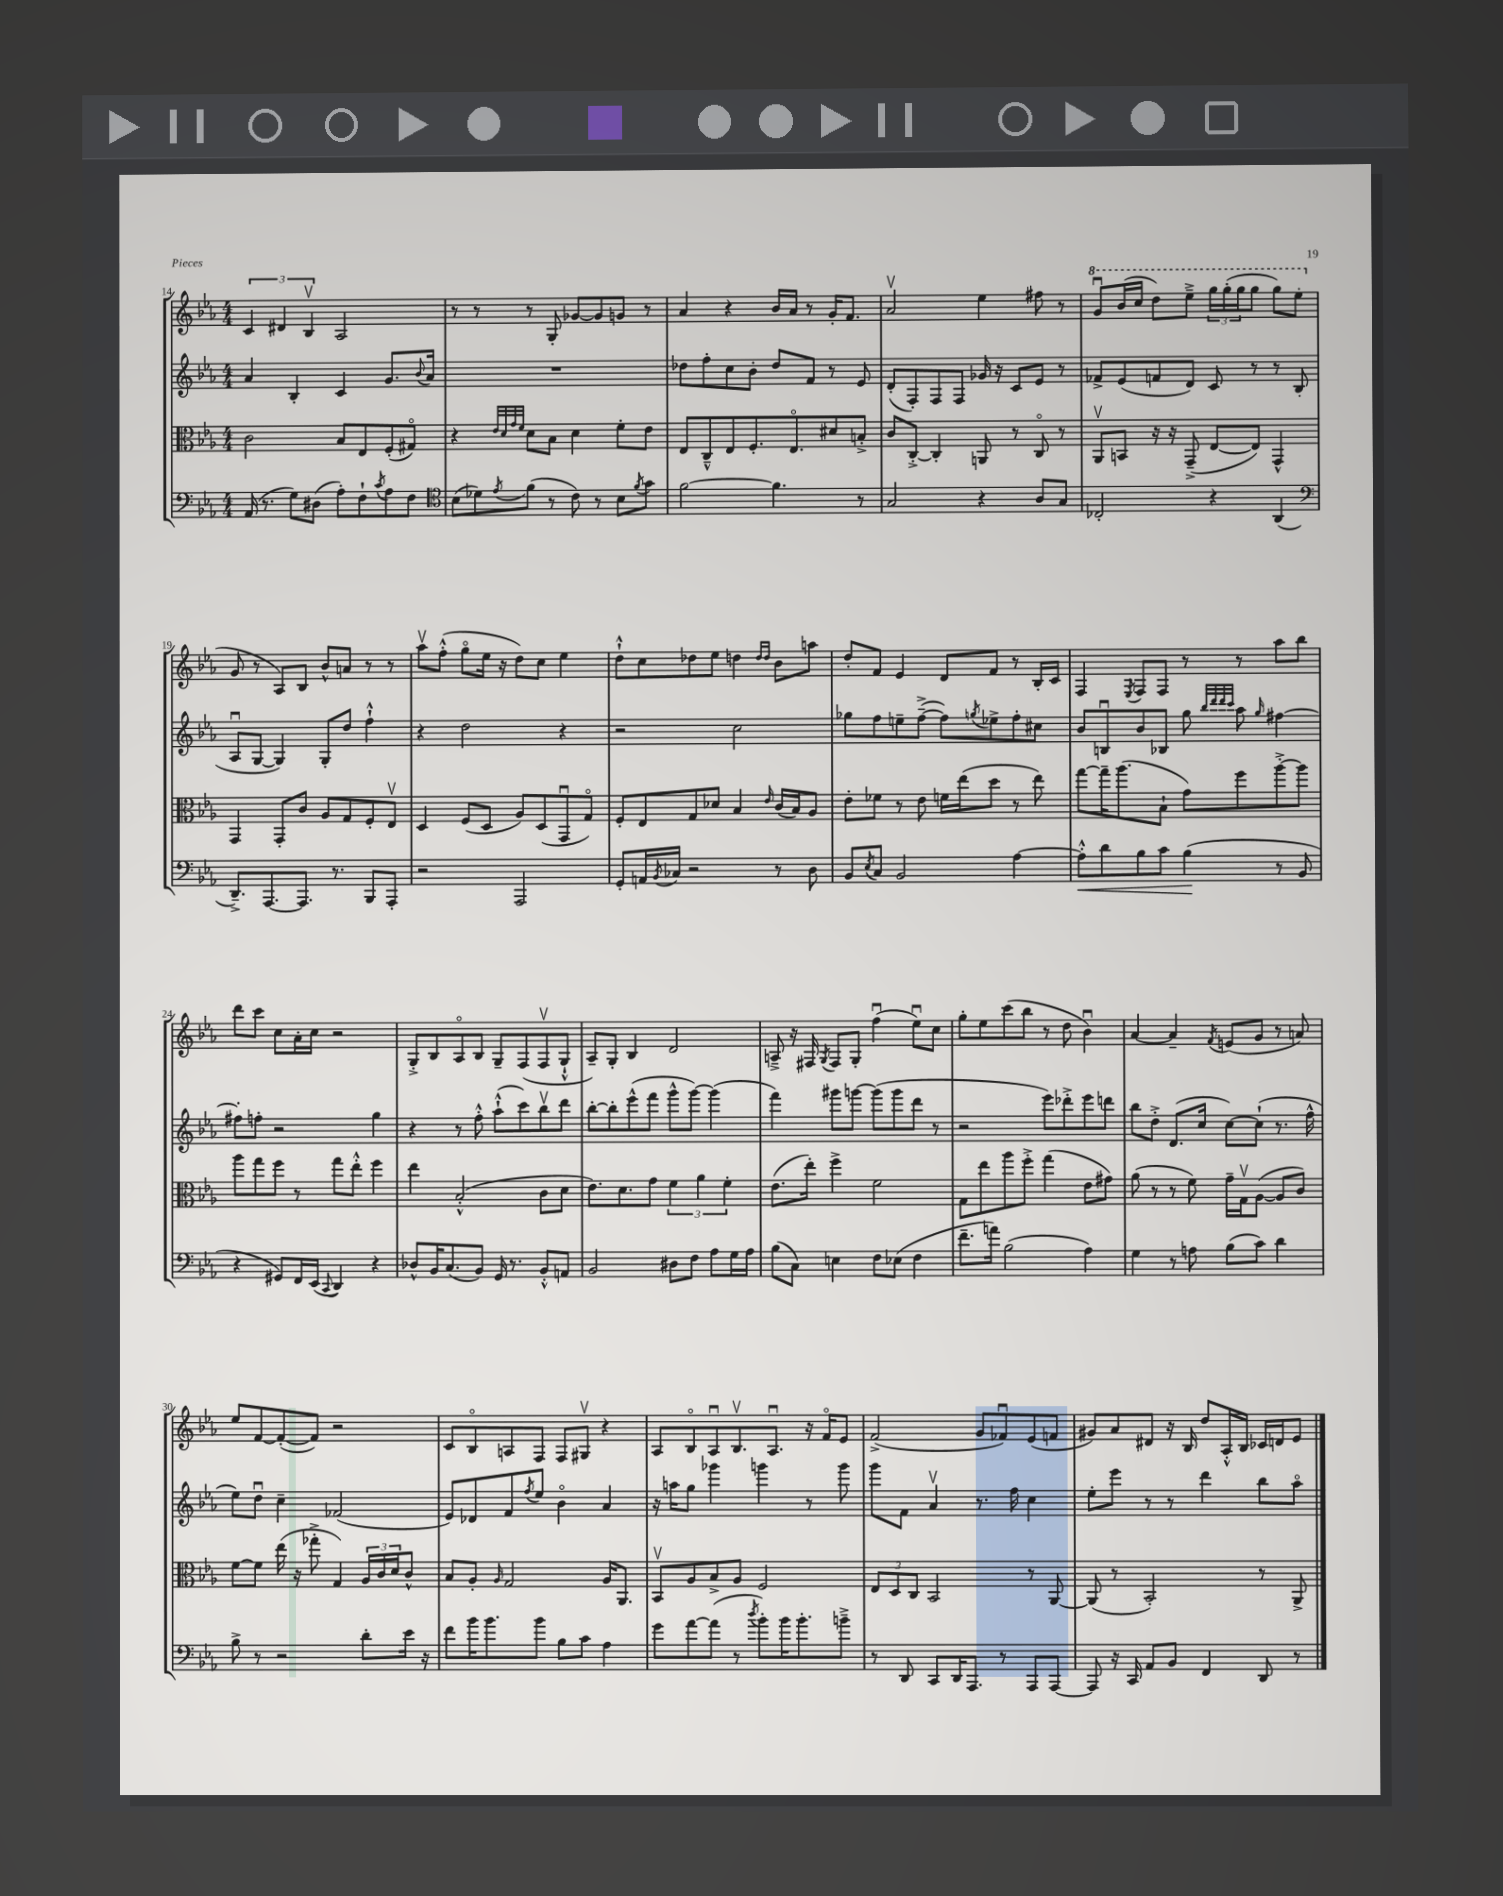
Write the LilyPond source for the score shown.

<<
\new StaffGroup <<
\new Staff = "s0" {
    \clef treble \key ees \major \numericTimeSignature \time 4/4
    \tuplet 3/2 { c'4 dis'4 bes4\upbow } aes2 |
    r8 r8 r8 g8-. ges'8~ ges'8 g'8 r8 |
    aes'4 r4 bes'16 aes'16 r8 g'16-. f'8. |
    aes'2\upbow ees''4 fis''8 r8 |
    \ottava #1 g''8\downbow bes''16( c'''16 d'''8) ees'''8---> \tuplet 3/2 { g'''16 g'''16-.( g'''16 } g'''8 g'''8) ees'''8( \ottava #0 |
    g'8 r8 aes8) bes8 bes'8-^ a'8 r8 r8 |
    aes''8\upbow f''8-.-^( g''8\flageolet ees''16 r16 d''8) c''8 ees''4 |
    d''8-!-^ c''8 des''8 ees''8 d''4 \grace { d''16 d''16 } bes'8 a''8 |
    d''8-. f'8 ees'4 d'8 f'8 r8 bes16-. c'16 |
    f4 \acciaccatura { ees8 } f8 f8 r8 r8 aes''8 bes''8 |
    d'''8 c'''8 c''8 aes'16-. c''16 r2 |
    g8-.-> bes8 aes8\flageolet bes8 g8-- f8( f8\upbow g8-!-^ |
    aes8--) g8-. bes4 d'2 |
    a8---> r16 fis16 \acciaccatura { g8 } fis8 g8-. f''4\downbow( ees''8\downbow) c''8 |
    g''8-. ees''8 c'''8( bes''8 r8 d''8 bes'4\downbow) |
    aes'4~ aes'4-- \acciaccatura { f'8 } e'8( g'8 r8 a'8) |
    ees''8 f'8~ f'8~-.( f'8) r2 |
    c'8 bes8\flageolet a8 f8 f8 gis8\upbow r4 |
    aes8 bes8\flageolet aes8\downbow bes8.\upbow aes8.\downbow r16 f'16\flageolet ees'8 |
    f'2->( g'8 fes'8\downbow) ees'8( f'8 |
    gis'8) aes'8 dis'8 r16 bes16 d''8 aes16-.-^ bes16 ces'16 d'16 ees'8 \bar "|." |
}
\new Staff = "s1" {
    \clef treble \key ees \major \numericTimeSignature \time 4/4
    aes'4 bes4-. c'4 g'8. \appoggiatura { bes'8 } aes'16 |
    R1 |
    des''8 f''8-. c''8 bes'8-. des''8 f'8 r8 ees'8 |
    d'8-.( f8-.) f8 f8 ges'16 r16 c'8 ees'8 r8 |
    fes'8-> ees'8( f'8 d'8) c'8 r8 r8 bes8( |
    aes8\downbow g8~ g4) g8-. d''8 f''4-!-^ |
    r4 d''2 r4 |
    r2 c''2 |
    ges''8 f''8 e''8-- f''8~--->( f''8) \acciaccatura { g''8 } ees''8-> f''8-. cis''8 |
    bes'8 b8\downbow bes'8 bes8 g''8 \grace { bes''32 d'''32 d'''32 c'''32 } aes''8 \grace { g''16 } fis''4~ |
    fis''8-. f''8-. r2 g''4 |
    r4 r8 f''8-.-^ aes''8-!-^( c'''8) bes''8\upbow d'''8 |
    bes''8~-. bes''8-. ees'''8-^( f'''8 g'''8-^ g'''8~) g'''4( |
    f'''4) gis'''8 g'''8~ g'''8( g'''8 d'''8 r8 |
    r2 ees'''8) des'''8-.-> ees'''8 d'''8 |
    bes''8 d''8-.-> d'8.( c''16 c''8~) c''8-!( r8. f''16-^ |
    ees''8) d''8\downbow c''4-- fes'2( |
    ees'8) des'8 f'8 \acciaccatura { f''8 } ees''8 bes'4\flageolet aes'4 |
    r16 a''16 g''8 ges'''4 g'''4 r8 g'''8 |
    g'''8 f'8 aes'4\upbow r8. f''16 c''4 |
    ees''8-. ees'''8 r8 r8 d'''4 bes''8 aes''8\flageolet \bar "|." |
}
\new Staff = "s2" {
    \clef alto \key ees \major \numericTimeSignature \time 4/4
    c'2 bes8 ees8 f8-.( gis8\flageolet) |
    r4 \grace { ees'32 d'32 g'32 f'32 } d'8 bes8 d'4 f'8-. ees'8 |
    ees8 c8---^ ees8 f8.-. ees8.\flageolet dis'8 b8-.-> |
    c'8 c8~-.-> c4-. a,8 r8 c8\flageolet r8 |
    aes,8\upbow b,8 r16 r16 g,8--->( ees8~ ees8) g,4-^ |
    g,4 g,8-. c'8 aes8 g8 f8-. ees8\upbow |
    d4 f8( d8 aes8) d8( g,8\downbow g8\flageolet) |
    f8-. ees8 g8 des'8 bes4 \grace { ees'16 } c'16( bes16) aes8 |
    ees'8-. fes'8 r8 ees'8 f'16 ees''16( d''8 r8 ees''8) |
    g''8~ g''16-- aes''8.( bes8-! g'8) f''8 aes''8~-.-> aes''8 |
    aes''8 g''8 f''8 r8 g''8 ees''8-.-^ f''4 |
    ees''4 bes2-.-^( c'8 d'8 |
    ees'8.) d'8. g'8 \tuplet 3/2 { f'4 aes'4 f'4-. } |
    ees'8.( ees''16-.) f''4-> f'2 |
    g8 ees''8 aes''8 f''8-.-> g''4( ees'8 gis'8) |
    aes'8( r8 r8 f'8) g'16-- g16\upbow aes8~( aes8 c'8) |
    f'8~ f'8 ees''16( r16 ges''8-.-> g4) \tuplet 3/2 { aes16 c'16 d'16 } c'8-^ |
    bes8 aes8-. \grace { aes16 } g2 aes16 aes,8. |
    bes,8\upbow aes8 bes8-> aes8 f2 |
    \tuplet 3/2 { ees8 d8 c8 } bes,2 r8 aes,8~ |
    aes,8( r8 bes,2-.) r8 aes,8-> \bar "|." |
}
\new Staff = "s3" {
    \clef bass \key ees \major \numericTimeSignature \time 4/4
    aes,16( r8. g8) dis8( aes8-.) f8-! \acciaccatura { c'8 } aes8 f8 |
    \clef tenor bes8( des'8) \acciaccatura { ees'8 } f'8( r8 c'8) r8 bes8 \acciaccatura { f'8 } g'8 |
    f'2~ f'4. r8 |
    g2 r4 aes8 g8 |
    ces2-. r4 aes,4( |
    \clef bass d,8.--->) aes,,8.~ aes,,8. r8. bes,,8 aes,,8-. |
    r2 aes,,2 |
    g,8-. a,16 \acciaccatura { bes,8 } ces16 r2 r8 d8 |
    bes,8 \acciaccatura { ees8 } c8 bes,2 aes4~ |
    aes8-.-^\< d'8 bes8 c'8 bes4\!( r8 bes,8 |
    r4 gis,8) f,16 ees,16( \appoggiatura { c,8 } d,4) r4 |
    des8-^ bes,16 c8.( bes,8) g,16 r8. bes,8-.-^ a,8 |
    bes,2 dis8 f8 aes8 g16 aes16 |
    bes8( c8) e4 f8 ees8( f4 |
    f'8.-- a'16) bes2( aes4) |
    g4 r8 a8 bes8( c'8) d'4 |
    bes8-> r8 r2 d'8-. ees'16 r16 |
    f'8 bes'16 bes'8. bes'8 bes8 c'8 aes4 |
    g'8 aes'8~ aes'8( r8 \acciaccatura { d''8 } bes'8-.) bes'16 bes'8.-. b'8---> |
    r8 d,8 c,8 d,16 aes,,8. r8 aes,,8 aes,,8~ |
    aes,,8 r16 c,16 aes,8 bes,8 f,4 d,8 r8 \bar "|." |
}
>>
>>
\layout { \context { \Score currentBarNumber = #14 } }
